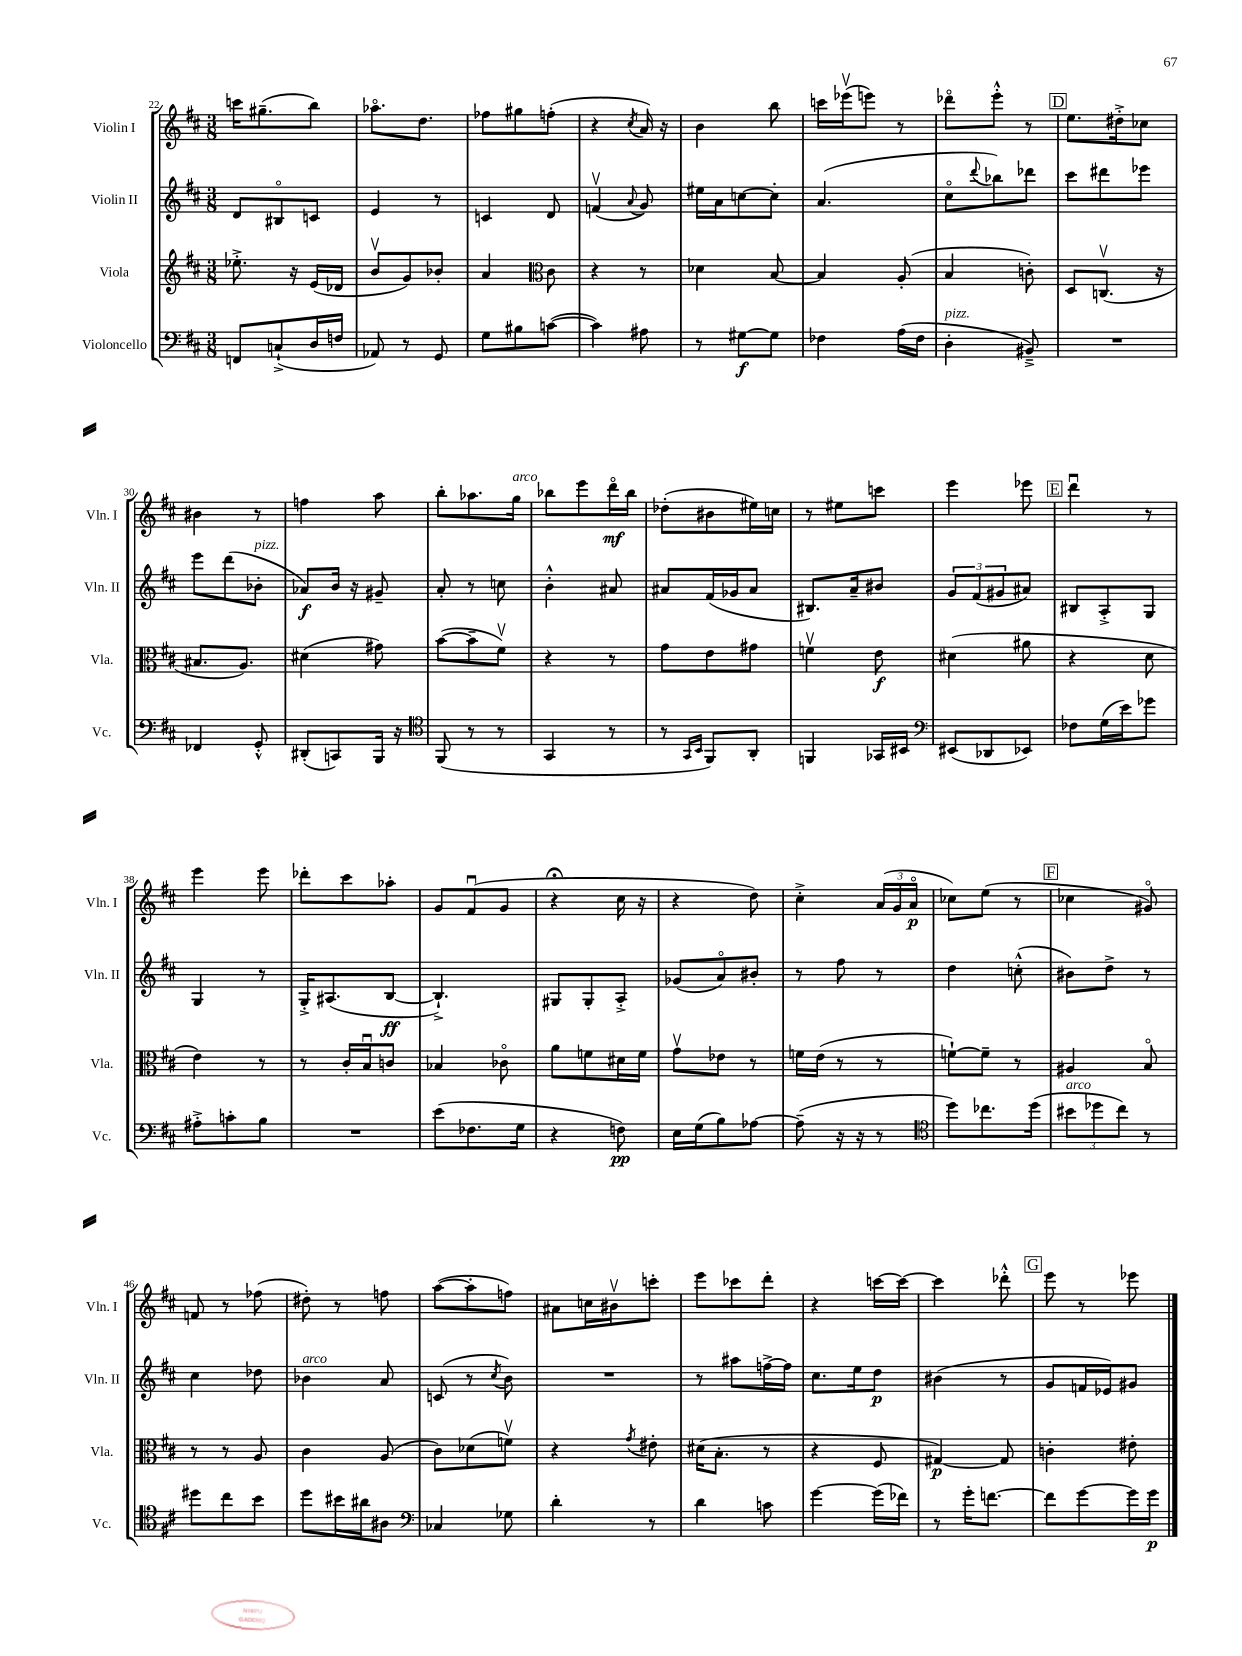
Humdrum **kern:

**kern	**kern	**kern	**kern
*staff4	*staff3	*staff2	*staff1
*clefF4	*clefG2	*clefG2	*clefG2
*k[f#c#]	*k[f#c#]	*k[f#c#]	*k[f#c#]
*M3/8	*M3/8	*M3/8	*M3/8
8FF/L	8.ee-'^\	8d/L	16ccc\LK
.	.	.	(8.gg#~\
(8C`^/	.	8B#o/	.
.	16r	.	.
16D/L	(16e/LL	8c/J	8bb\J)
16F/JJ	16d-/JJ	.	.
=	=	=	=
8AA-/)	8bv/L	4e/	8.aa-o\L
8r	8g/)	.	.
.	.	.	8.dd\J
8GG/	8b-'/J	8r	.
=	=	=	=
8G\L	4a/	4c/	8ff-\L
8B#\	.	.	8gg#\
*	*clefC3	*	*
([8c\J	8c#\	8d/	(8ff'\J
=	=	=	=
4c\])	4r	(4fv/	4r
.	.	8qqa/	8qcc#/
8A#\	8r	8g/)	16a/)
.	.	.	16r
=	=	=	=
8r	4d-\	16ee#\LL	4b\
.	.	16a\J	.
[8G#\L	.	[8cc\	.
8G#\]J	[8B/	8cc'\]J	8bb\
=	=	=	=
4F-\	4B/]	(4.a/	16ccc\LL
.	.	.	(16eee-v\J
.	.	.	8eee\J)
(16A\LL	(8A'/	.	8r
16F-\JJ	.	.	.
=	=	=	=
4D'\	4B/	8cc#o\L	8ddd-o\L
.	.	8qqddd/	.
.	.	8bb-\)	8eee'^^\J
8BB#~^/)	8c'\)	8ddd-\J	8r
=	=	=	=
4.r	8D/L	8ccc#\L	8.ee\L
.	(8.Cv/J	8ddd#\	.
.	.	.	16dd#'^\k
.	.	8eee-\J	8cc-\J
.	16r	.	.
=	=	=	=
4FF-/	8.B#/L	8eee\L	4b#\
.	.	(8ddd\	.
.	8.A/J)	.	.
8GG'^^/	.	8b-'\J	8r
=	=	=	=
(8DD#'/L	(4d#\	8a-/L)	4ff\
8CC/)	.	16b/Jk	.
.	.	16r	.
16BBB/Jk	8g#\)	8g#~/	8aa\
16r	.	.	.
=	=	=	=
*clefC4	*	*	*
(8FF#/	([8b\L	8a'/	8bb'\L
8r	8b~\]	8r	8.aa-\
8r	8f#v\J)	8cc\	.
.	.	.	16gg\Jk
=	=	=	=
4GG/	4r	4b'^^\	8bb-\L
.	.	.	8eee\
8r	8r	8a#/	16dddo\L
.	.	.	16bb-\JJ
=	=	=	=
8r	8g\L	8a#/L	(8dd-'\L
16qqGG/LL	.	.	.
16qqBB/JJ	.	.	.
8FF#/L)	8e\	(16f#/L	8b#\
.	.	16g-/J	.
8AA'/J	8g#\J	8a#/J	16ee#\L)
.	.	.	16cc\JJ
=	=	=	=
4FF/	4fv\	8.B#/L)	8r
.	.	.	8ee#\L
.	.	16a~/k	.
16GG-/LL	8e\	8b#/J	8ccc\J
16BB#/JJ	.	.	.
=	=	=	=
*clefF4	*	*	*
(8EE#/L	(4d#\	12g/L	4eee\
.	.	(12f#/	.
8DD-/	.	.	.
.	.	12g#/	.
8EE-/J)	8a#\	8a#/J)	8eee-\
=	=	=	=
8F-\L	4r	8B#/L	4dddu\
(16G\L	.	8A'^/	.
16e\J)	.	.	.
8g-\J	8d\	8G/J	8r
=	=	=	=
8A#'^\L	4e\)	4G/	4eee\
8c'\	.	.	.
8B\J	8r	8r	8eee\
=	=	=	=
4.r	8r	16G'^/LK	8ddd-'\L
.	.	(8.A#/	.
.	16c#'/LL	.	8ccc#\
.	16Bu/J	.	.
.	8c/J	[8B/J	8aa-'\J
=	=	=	=
(8e\L	4B-/	4.B`^/])	8g/L
8.F-\	.	.	(8f#u/
.	8c-o\	.	8g/J
16G\Jk	.	.	.
=	=	=	=
4r	8a\L	8G#/L	4r;
.	8f\	8G#'/	.
8F\)	16d#\L	8A'^/J	16cc#\
.	16f\JJ	.	16r
=	=	=	=
16E\LL	8gv\L	(8g-/L	4r
(16G\J	.	.	.
8B\)	8e-\J	8ao/)	.
[8A-\J	8r	8b#'/J	8dd\)
=	=	=	=
(8A-~\]	16f\LL	8r	4cc#'^\
.	(16e\JJ	.	.
16r	8r	8ff#\	.
16r	.	.	.
8r	8r	8r	(24a/LL
.	.	.	24g/
.	.	.	24ao/JJ
=	=	=	=
*clefC4	*	*	*
8dd\L)	[8f`\L)	4dd\	8cc-\L)
8.cc-\	8f~\]J	.	(8ee\J
.	8r	(8cc'^^\	8r
(16dd\Jk	.	.	.
=	=	=	=
12b#\L	4A#/	8b#\L)	4cc-\
12dd-\	.	.	.
.	.	8dd^\J	.
12cc#\J)	.	.	.
8r	8Bo/	8r	8g#o/)
=	=	=	=
8dd#\L	8r	4cc#\	8f/
8cc#\	8r	.	8r
8b\J	8A/	8dd-\	(8ff-\
=	=	=	=
8dd\L	4c#\	4b-\	8dd#'\)
16b#\L	.	.	8r
16a#\J	.	.	.
8A#\J	(8A/	8a/	8ff\
=	=	=	=
*clefF4	*	*	*
4C-/	8c#\L)	(8c/	([8aa\L
.	(8d-\	8r	8aa'\]
.	.	8qcc#/	.
8G-\	8fv\J)	8b\)	8ff\J)
=	=	=	=
4d'\	4r	4.r	8a#\L
.	.	.	16cc\L
.	.	.	16b#v\J
.	8qg/	.	.
8r	8e#'\	.	8ccc'\J
=	=	=	=
4d\	(16d#\LK	8r	8eee\L
.	8.B'\J	.	.
.	.	8aa#\L	8ccc-\
8c\	8r	[16ff^\L	8ddd'\J
.	.	16ff\]JJ	.
=	=	=	=
[4g\	4r	8.cc#\L	4r
.	.	16ee\k	.
(16g\]LL	8F#/	8dd\J	[16ccc\LL
16f-\JJ)	.	.	16ccc\_JJ
=	=	=	=
8r	[4G#/)	(4b#\	4ccc\]
16g'\LK	.	.	.
[8.f\J	.	.	.
.	8G#/]	8r	8ddd-'^^\
=	=	=	=
8f\]L	4c'\	8g/L	8eee\
[8g\	.	16f/L	8r
.	.	16e-/J)	.
16g\]L	8e#'\	8g#/J	8eee-\
16g\JJ	.	.	.
==	==	==	==
*-	*-	*-	*-
